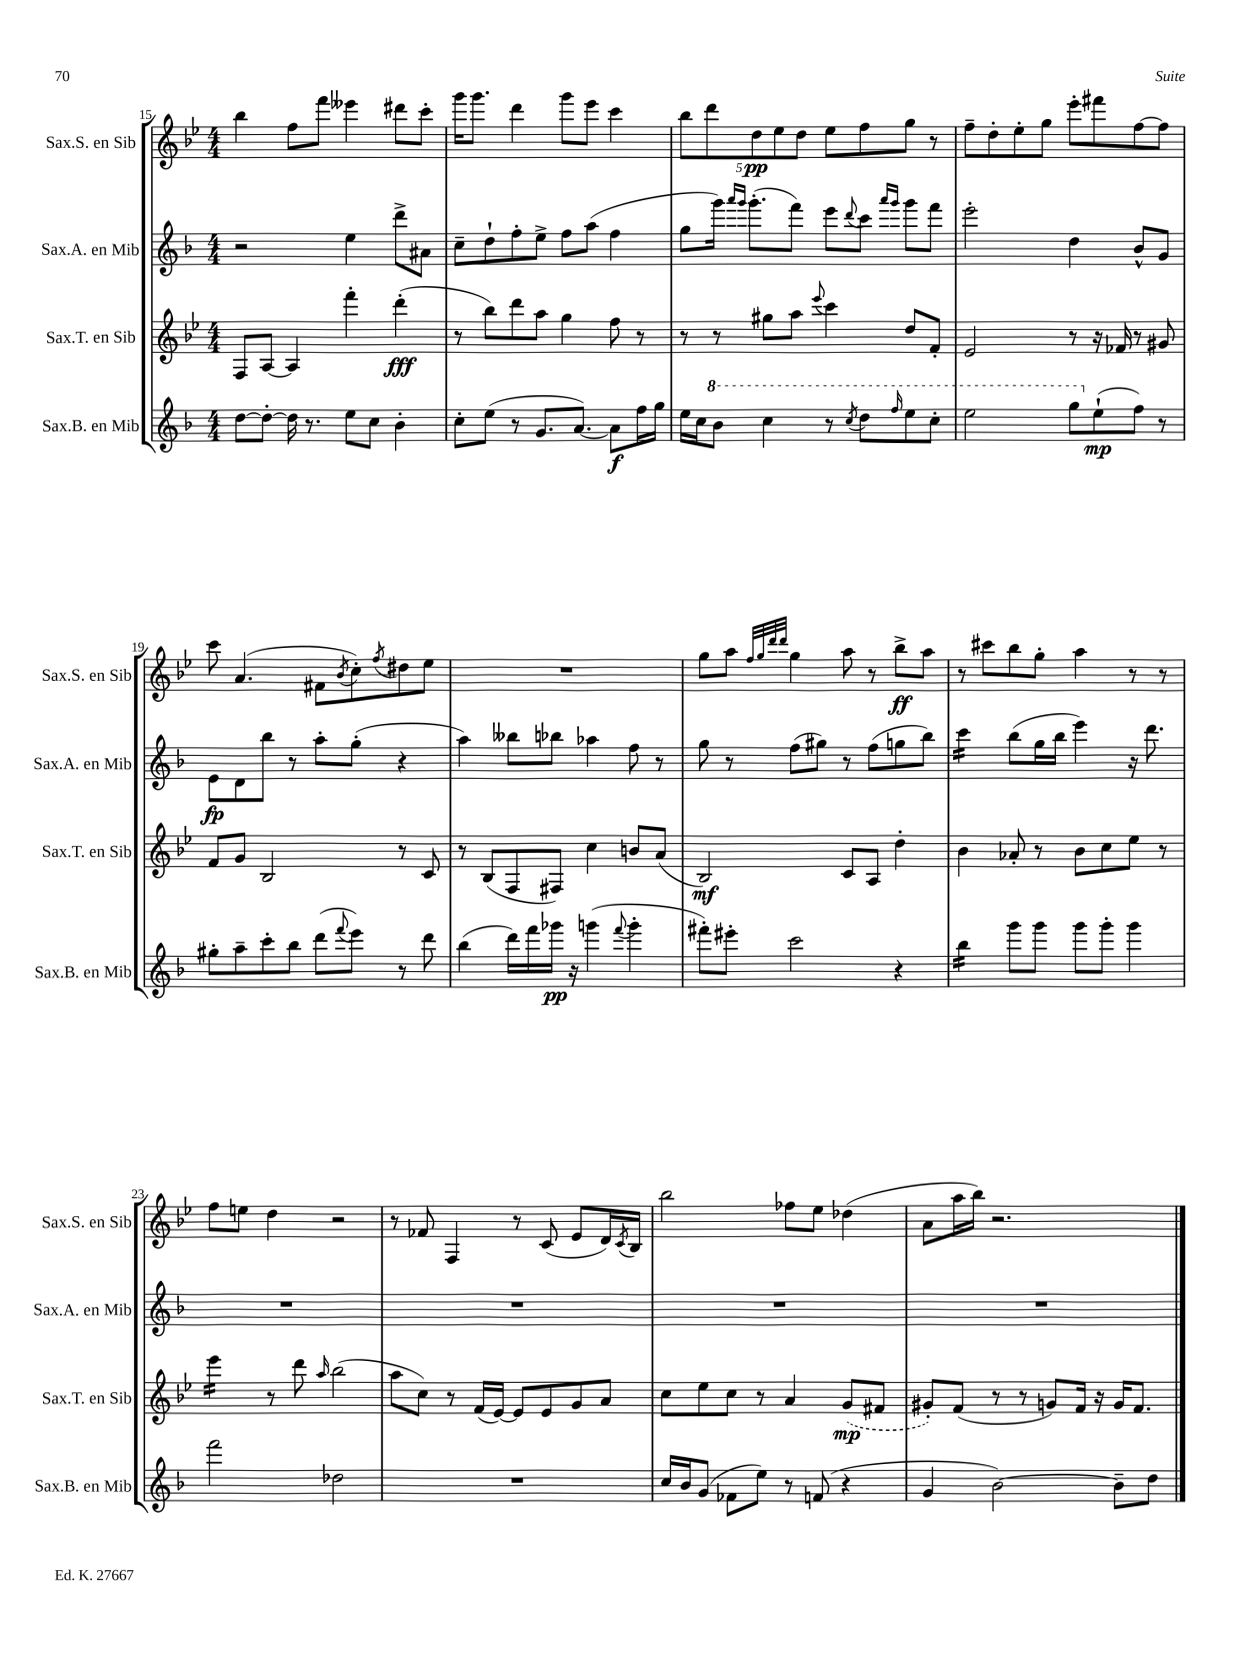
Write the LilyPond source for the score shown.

<<
\new StaffGroup <<
\new Staff = "s0" \with { instrumentName = "Sax.S. en Sib" shortInstrumentName = "Sax.S. en Sib" } {
    \clef treble \key bes \major \numericTimeSignature \time 4/4
    bes''4 f''8 f'''8 eeses'''4 dis'''8 c'''8-. |
    g'''16 g'''8. d'''4 g'''8 ees'''8 c'''4 |
    \tuplet 5/4 { bes''8 d'''8 d''8\pp ees''8 d''8 } ees''8 f''8 g''8 r8 |
    f''8-- d''8-. ees''8-. g''8 ees'''8-. fis'''8 f''8~ f''8 |
    c'''8 a'4.( fis'8 \acciaccatura { bes'8 } c''8-.) \acciaccatura { f''8 } dis''8 ees''8 |
    R1 |
    g''8 a''8 \grace { f''32 g''32 d'''32 d'''32 } g''4 a''8 r8 bes''8->\ff a''8 |
    r8 cis'''8 bes''8 g''8-. a''4 r8 r8 |
    f''8 e''8 d''4 r2 |
    r8 fes'8 f4 r8 c'8( ees'8 d'16) \acciaccatura { c'8 } bes16 |
    bes''2 fes''8 ees''8 des''4( |
    a'8 a''16 bes''16) r2. \bar "|." |
}
\new Staff = "s1" \with { instrumentName = "Sax.A. en Mib" shortInstrumentName = "Sax.A. en Mib" } {
    \clef treble \key f \major \numericTimeSignature \time 4/4
    r2 e''4 d'''8-> ais'8 |
    c''8-- d''8-! f''8-. e''8-> f''8 a''8( f''4 |
    g''8 g'''16) \grace { a'''16 g'''16 } g'''8.-.( f'''8) e'''8 \appoggiatura { d'''8 } c'''8 \grace { a'''16 g'''16 } g'''8 f'''8 |
    e'''2-. d''4 bes'8-^ g'8 |
    e'8\fp d'8 bes''8 r8 a''8-. g''8-.( r4 |
    a''4) beses''8 bes''8 aes''4 f''8 r8 |
    g''8 r8 f''8( gis''8) r8 f''8( g''8 bes''8) |
    c'''4:16 bes''8( g''16 bes''16 e'''4) r16 d'''8. |
    R1 |
    R1 |
    R1 |
    R1 \bar "|." |
}
\new Staff = "s2" \with { instrumentName = "Sax.T. en Sib" shortInstrumentName = "Sax.T. en Sib" } {
    \clef treble \key bes \major \numericTimeSignature \time 4/4
    f8 a8~ a4 f'''4-. d'''4-.\fff( |
    r8 bes''8) d'''8 a''8 g''4 f''8 r8 |
    r8 r8 gis''8 a''8 \appoggiatura { ees'''8 } c'''4 d''8 f'8-. |
    ees'2 r8 r16 fes'16 r8 gis'8 |
    f'8 g'8 bes2 r8 c'8 |
    r8 bes8( f8 fis8) c''4 b'8 a'8( |
    bes2\mf) c'8 a8 d''4-. |
    bes'4 aes'8-. r8 bes'8 c''8 ees''8 r8 |
    ees'''4:16 r8 d'''8 \grace { a''16 } bes''2( |
    a''8 c''8) r8 f'16( ees'16~) ees'8 ees'8 g'8 a'8 |
    c''8 ees''8 c''8 r8 a'4 \once \slurDashed g'8\mp( fis'8 |
    gis'8-.) f'8( r8 r8 g'8) f'16 r16 g'16 f'8. \bar "|." |
}
\new Staff = "s3" \with { instrumentName = "Sax.B. en Mib" shortInstrumentName = "Sax.B. en Mib" } {
    \clef treble \key f \major \numericTimeSignature \time 4/4
    d''8~ d''8~-. d''16 r8. e''8 c''8 bes'4-. |
    c''8-. e''8( r8 g'8. a'8.~) a'8\f f''16 g''16 |
    e''16 c''16 \ottava #1 bes''8 c'''4 r8 \acciaccatura { c'''8 } d'''8 \grace { f'''16 } e'''8 c'''8-. |
    e'''2 g'''8 \ottava #0 e''8-!\mp( f''8) r8 |
    gis''8-. a''8-- c'''8-. bes''8 d'''8( \appoggiatura { f'''8 } e'''8) r8 d'''8 |
    bes''4( d'''16) f'''16 ges'''16\pp r16 g'''4( \appoggiatura { f'''8 } g'''4-. |
    fis'''8-.) eis'''8-. c'''2 r4 |
    bes''4:16 g'''8 g'''8 g'''8 g'''8-. g'''4 |
    f'''2 des''2 |
    R1 |
    c''16 bes'16 g'8( fes'8 e''8) r8 f'8( r4 |
    g'4 bes'2~) bes'8-- d''8 \bar "|." |
}
>>
>>
\layout { \context { \Score currentBarNumber = #15 } }
